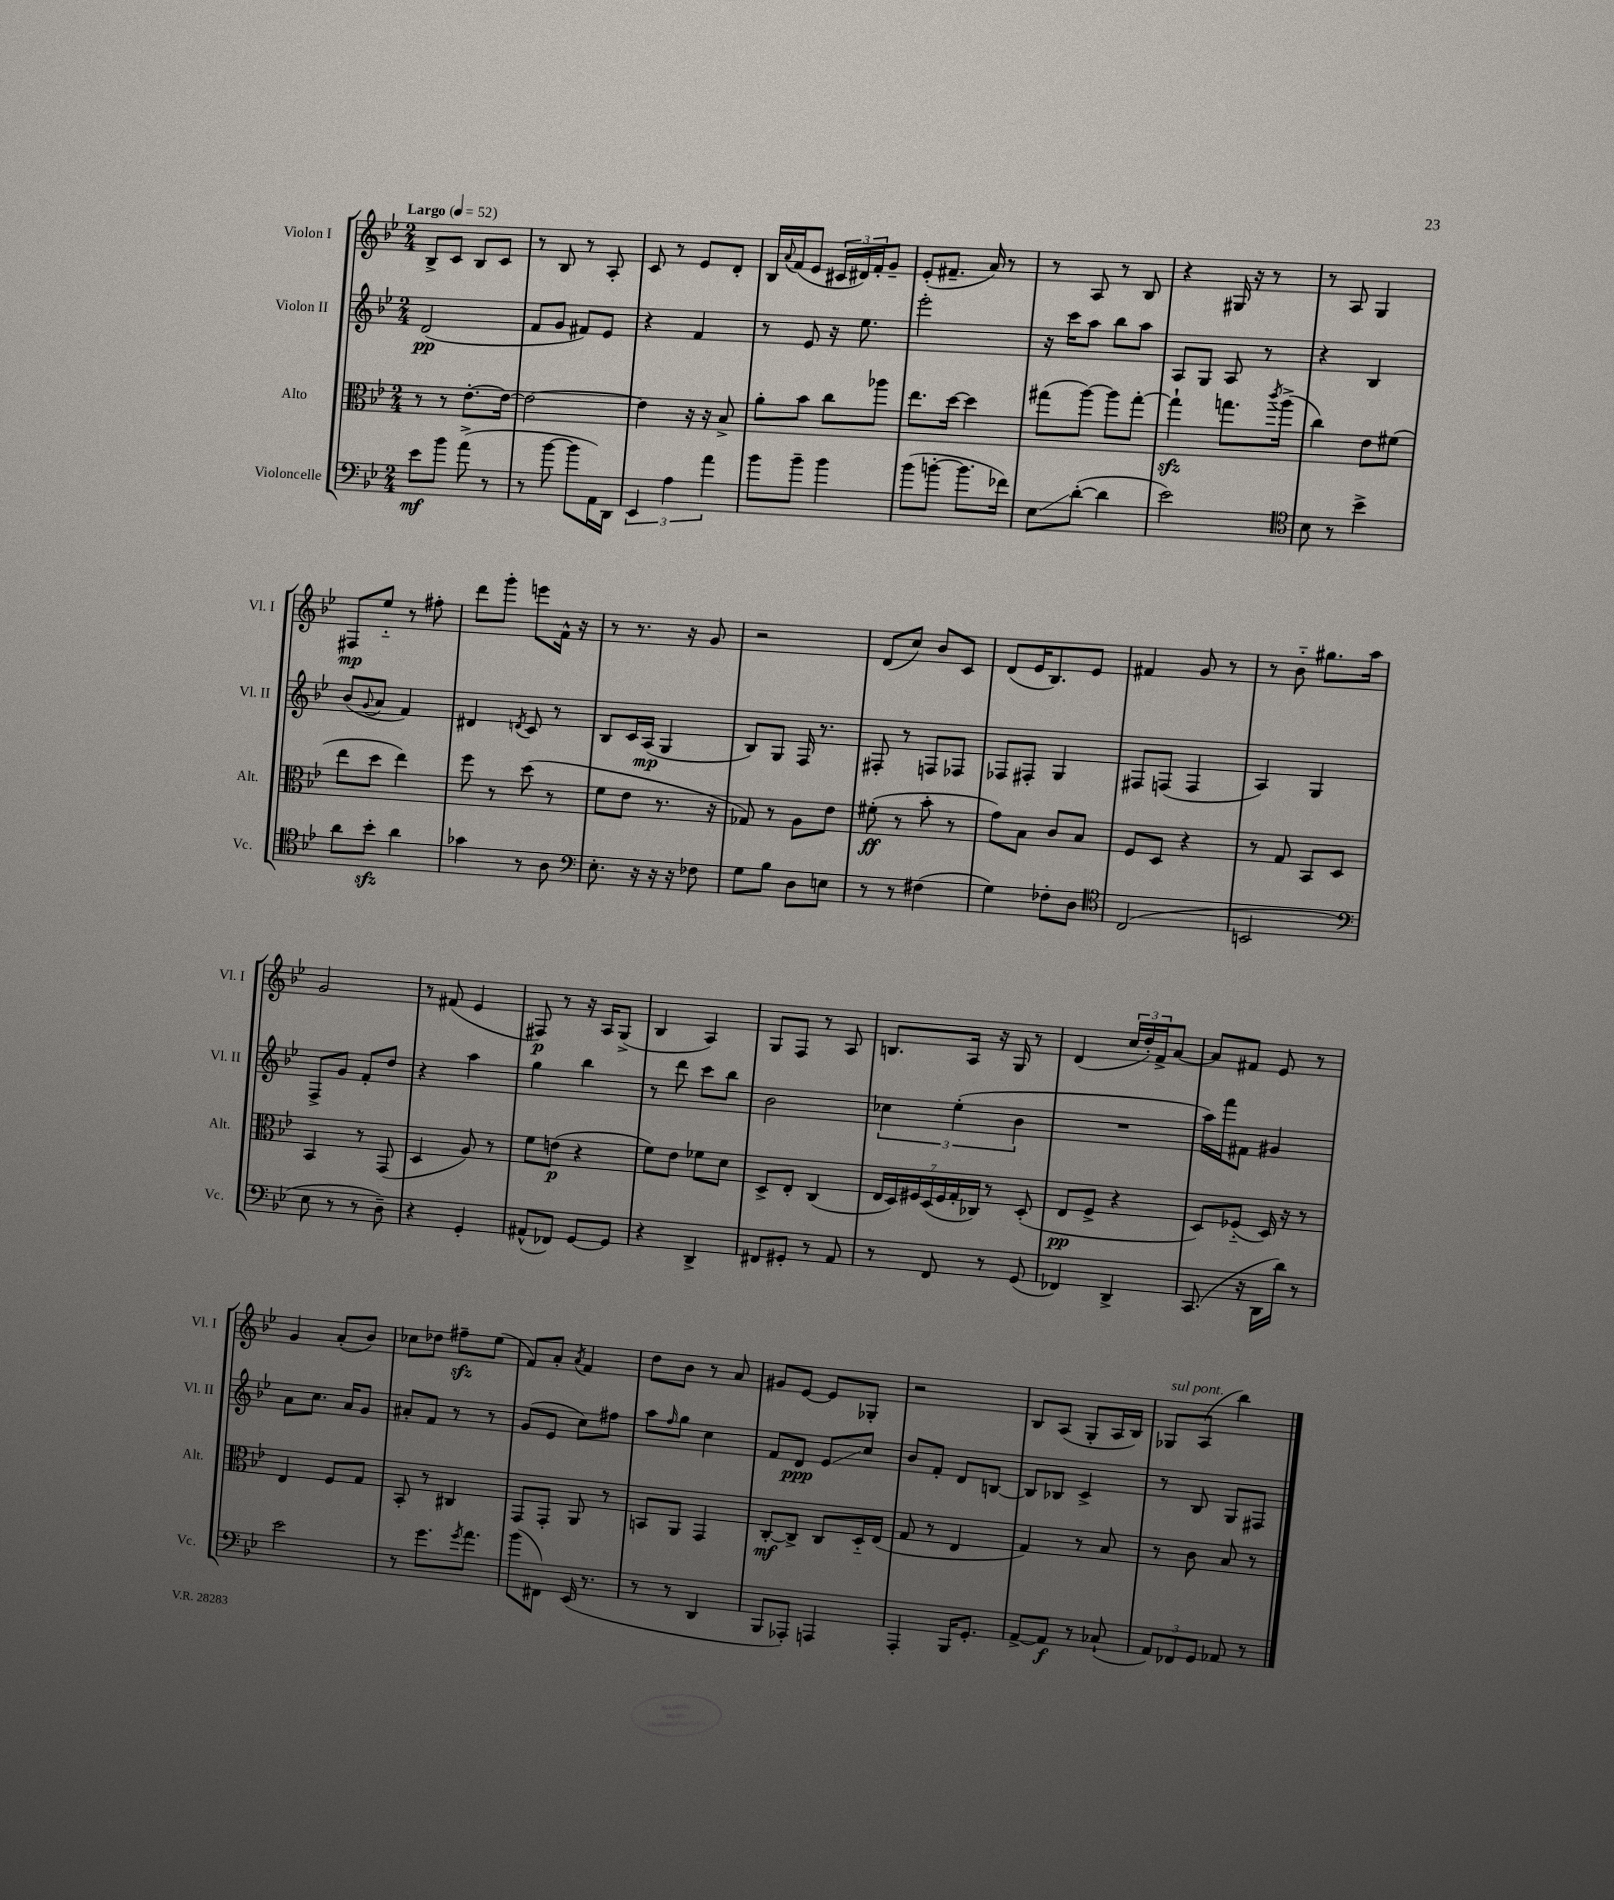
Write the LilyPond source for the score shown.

<<
\new StaffGroup <<
\new Staff = "s0" \with { instrumentName = "Violon I" shortInstrumentName = "Vl. I" } {
    \clef treble \key bes \major \numericTimeSignature \time 2/4 \tempo "Largo" 4 = 52
    bes8-> c'8 bes8 c'8 |
    r8 bes8 r8 a8-. |
    c'8 r8 ees'8 d'8-. |
    bes16 \appoggiatura { a'8 } f'16( ees'8 \tuplet 3/2 { cis'16 dis'16) f'16-. } g'8-- |
    ees'8-.( fis'8.-- a'16) r8 |
    r8 a8 r8 bes8 |
    r4 gis16 r16 r8 |
    r8 a8 g4 |
    fis8\mp ees''8-_ r8 fis''8-. |
    d'''8 g'''8-. e'''8 f'16-^ r16 |
    r8 r8. r16 g'8 |
    r2 |
    d'8( c''8) bes'8 c'8 |
    d'8( ees'16 bes8.) ees'8 |
    fis'4 g'8 r8 |
    r8 bes'8-_ gis''8. a''16 |
    g'2 |
    r8 fis'8( ees'4 |
    fis8\p) r8 r16 a16 g8->( |
    bes4 a4) |
    g8 f8 r8 a8 |
    b8. a16 r16 g16 r8 |
    d'4( \tuplet 3/2 { c''16 d''16-.) f'16-> } a'8~ |
    a'8 fis'8 ees'8 r8 |
    g'4 a'8-.( bes'8) |
    ces''8 des''8 fis''8--\sfz ees''8( |
    f'8) a'8-. \acciaccatura { a'8 } f'4 |
    d''8 bes'8 r8 a'8 |
    gis'8 ees'8~ ees'8 ges8-. |
    r2 |
    bes8 a8( g8-. a16 bes16) |
    ges8^\markup { \italic "sul pont." } a8( bes''4) \bar "|." |
}
\new Staff = "s1" \with { instrumentName = "Violon II" shortInstrumentName = "Vl. II" } {
    \clef treble \key bes \major \numericTimeSignature \time 2/4
    d'2\pp( |
    f'8 g'8 fis'8) ees'8 |
    r4 f'4 |
    r8 ees'8 r16 ees''8. |
    ees'''2-. |
    r16 c'''16 a''8 bes''8 a''8 |
    a8 g8 a8 r8 |
    r4 bes4 |
    bes'8( \appoggiatura { g'8 } a'8 f'4) |
    dis'4 \acciaccatura { d'8 } c'8 r8 |
    bes8 c'16 a16\mp( g4 |
    bes8) g8 f16 r8. |
    fis8-. r8 f8 fes8 |
    fes8 fis8-. g4 |
    fis8 f8( f4 |
    a4) g4 |
    f8-> g'8 f'8-. d''8 |
    r4 a''4 |
    g''4 bes''4 |
    r8 d'''8 c'''8 bes''8 |
    bes'2 |
    \tuplet 3/2 { ces''4 ees''4-.( bes'4 } |
    R2 |
    a''16) f'''16 fis'8 gis'4 |
    a'8 c''8. a'16 g'8 |
    ais'8-. f'8 r8 r8 |
    g'8( ees'8 c''8) fis''8 |
    a''8 \grace { f''16 } g''8 c''4 |
    f'8 d'8\ppp ees'8\glissando c''8 |
    bes'8 f'8-. d'8 b8~ |
    b8 bes8 c'4-> |
    r8 bes8 g8 fis8 \bar "|." |
}
\new Staff = "s2" \with { instrumentName = "Alto" shortInstrumentName = "Alt." } {
    \clef alto \key bes \major \numericTimeSignature \time 2/4
    r8 r8 ees'8.~-. ees'16~ |
    ees'2~ |
    ees'4 r16 r16 bes8-> |
    a'8-. bes'8 c''8 aes''8 |
    ees''8. d''16~ d''4 |
    gis''8( a''8~) a''8 gis''8~-. |
    gis''4-!\sfz g''8. \acciaccatura { c'''8 } a''16->( |
    c''4) ees'8 fis'8( |
    ees''8 d''8 ees''4) |
    f''8 r8 d''8( r8 |
    f'8 ees'8 r8. r16 |
    ges8) r8 a8 ees'8 |
    fis'8-.\ff( r8 bes'8-. r8 |
    g'8) bes8 c'8 bes8 |
    f8 d8 r4 |
    r8 g8 bes,8 d8 |
    bes,4 r8 g,8( |
    d4 a8) r8 |
    f'8 e'8\p( r4 |
    f'8) ees'8 fes'8 d'8 |
    d8-> ees8-. c4( |
    \tuplet 7/4 { ees16 d16) fis16 d16( fis16 g16-. ces16) } r8 d8-.( |
    ees8\pp f8-> r4 |
    d8) fes8-_( d16) r16 r8 |
    ees4 f8 g8 |
    bes,8-. r8 cis4 |
    g,8 g,8-. a,8 r8 |
    b,8 a,8 g,4 |
    c8~-.\mf c8-> c8 d16-_ ees16( |
    g8 r8 ees4 |
    g4) r8 bes8 |
    r8 c'8 bes8 r8 \bar "|." |
}
\new Staff = "s3" \with { instrumentName = "Violoncelle" shortInstrumentName = "Vc." } {
    \clef bass \key bes \major \numericTimeSignature \time 2/4
    ees'8\mf bes'8 a'8->( r8 |
    r8 bes'8~ bes'8 a,16) d,16 |
    \tuplet 3/2 { ees,4 a4 a'4 } |
    bes'8 bes'8-- bes'4 |
    bes'8( b'8~-. b'8. fes'16) |
    ees8\glissando d'8~-.( d'4 |
    ees'2) |
    \clef tenor bes8 r8 bes'4-> |
    a'8 bes'8-.\sfz a'4 |
    ges'4 r8 a8 |
    \clef bass ees8.-. r16 r16 r16 fes8 |
    g8 bes8 d8 e8 |
    r8 r8 fis4( |
    g4) fes8-. d8 |
    \clef tenor c2( |
    b,2 |
    \clef bass ees8 r8 r8 d8--) |
    r4 g,4-. |
    ais,8-^( fes,8) g,8~ g,8 |
    r4 d,4-> |
    fis,8 gis,8-. r8 a,8 |
    r8 f,8 r8 g,8( |
    fes,4) d,4-> |
    c,8.( r16 d,16 d'16) r8 |
    ees'2 |
    r8 g'8. \acciaccatura { g'8 } a'8. |
    bes'8( fis,8) ees,16( r8. |
    r8 r8 d,4 |
    bes,,8 aes,,8-.) a,,4 |
    a,,4-. bes,,16 g,8.-. |
    a,8~-> a,8\f r8 ces8-!( |
    \tuplet 3/2 { a,8) fes,8 g,8 } aes,8 r8 \bar "|." |
}
>>
>>
\layout { \context { \Score \remove "Bar_number_engraver" } }
